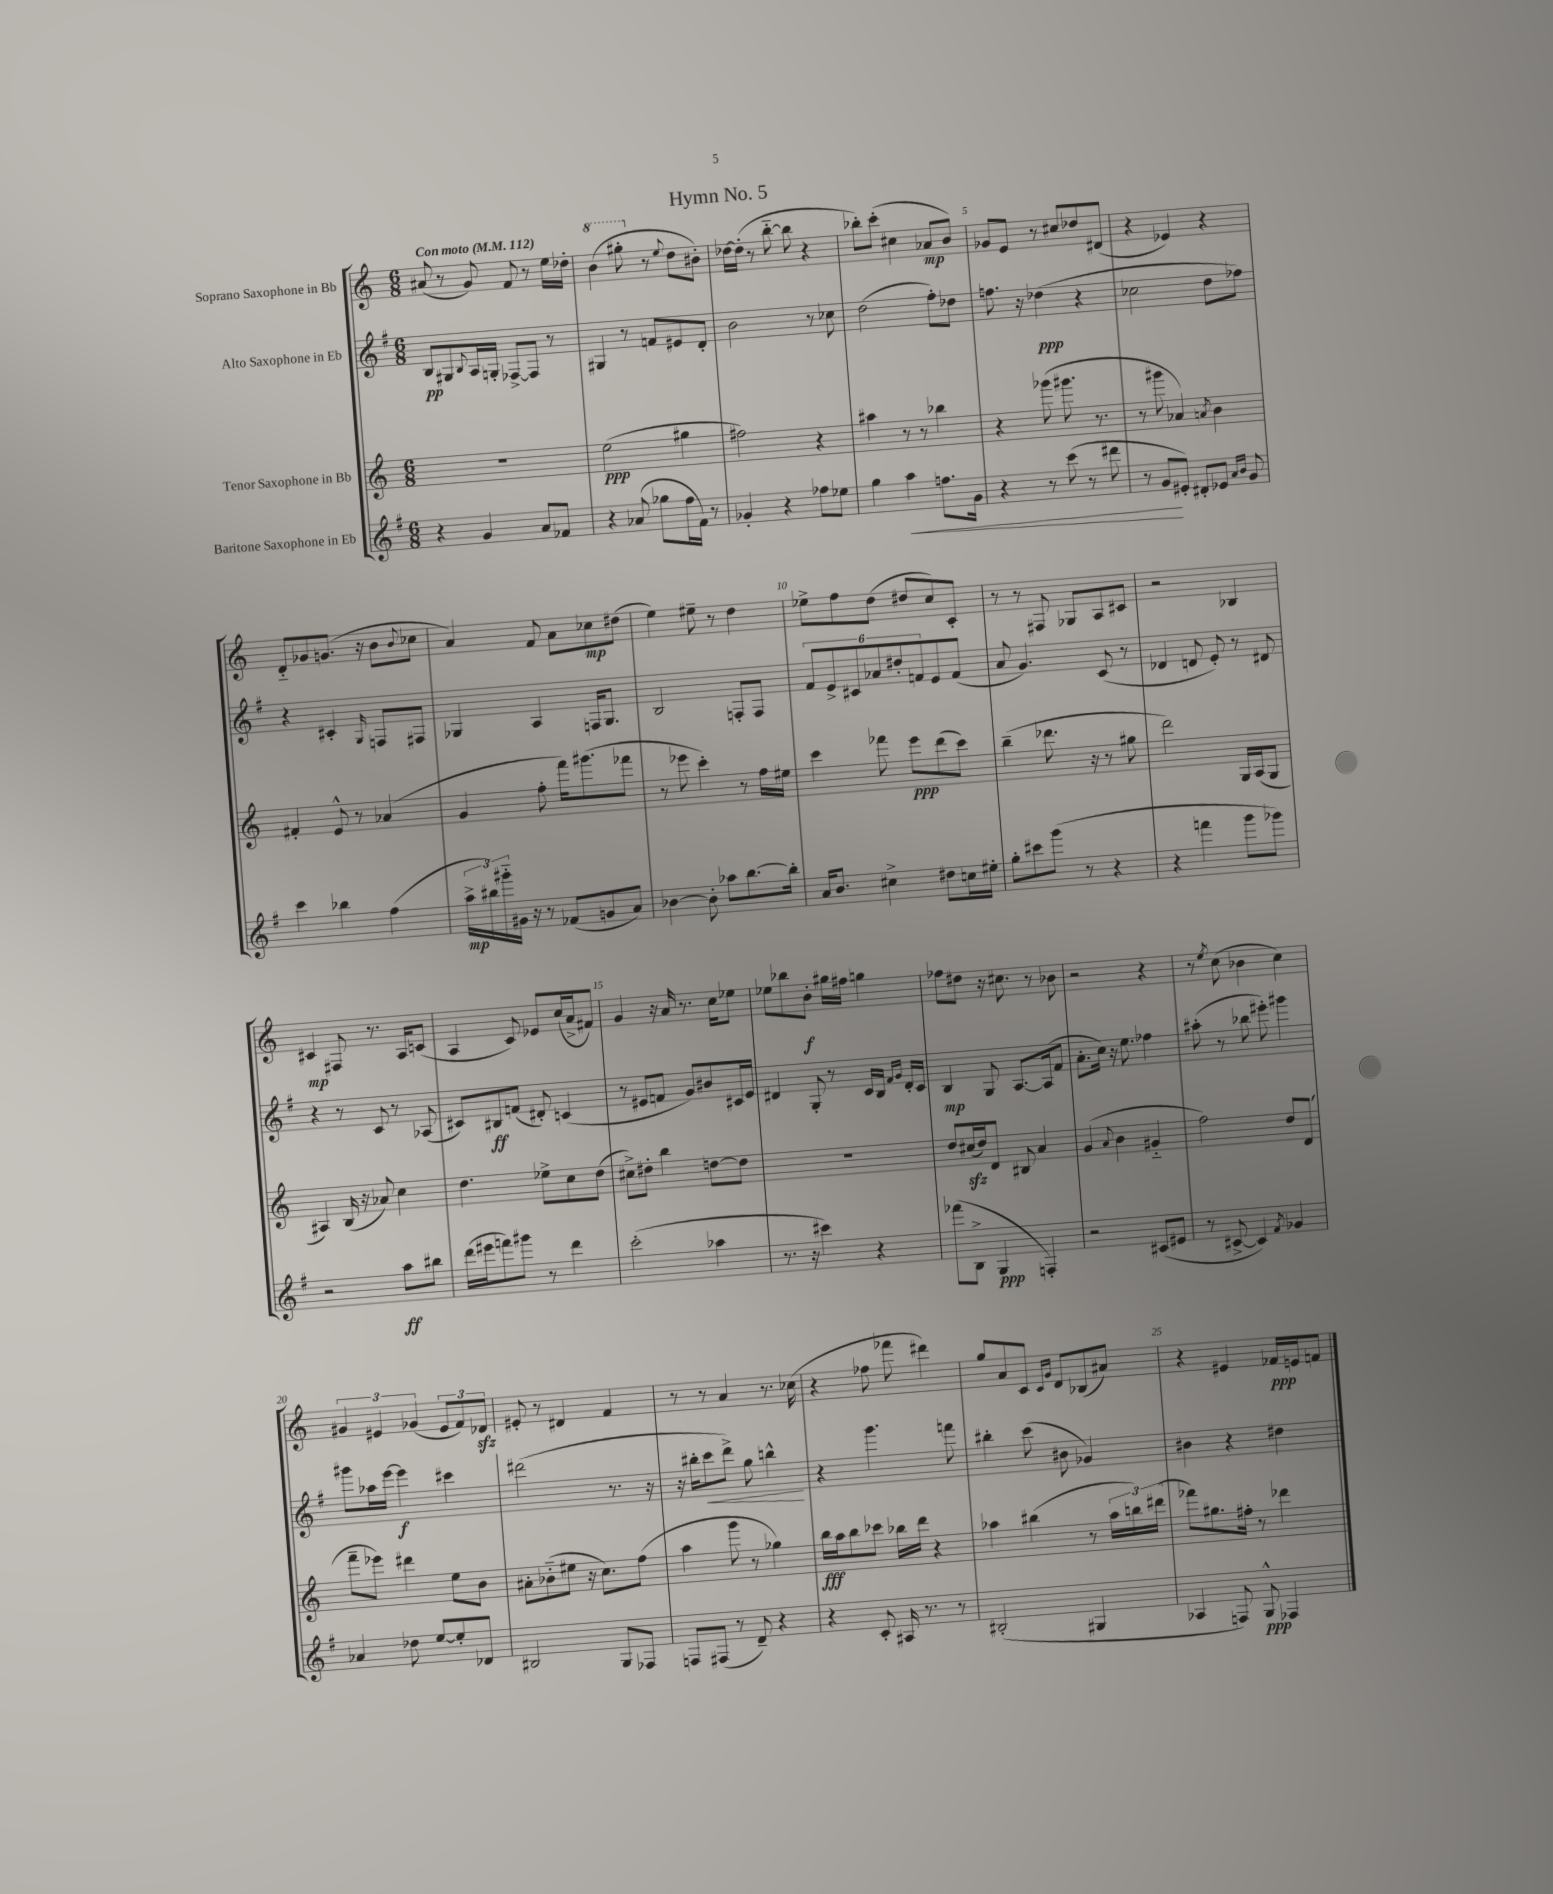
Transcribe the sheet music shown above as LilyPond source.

\header { title = "Hymn No. 5" }
<<
\new StaffGroup <<
\new Staff = "s0" \with { instrumentName = "Soprano Saxophone in Bb" } {
    \clef treble \key c \major \numericTimeSignature \time 6/8 \tempo "Con moto" 4 = 112
    ais'8( r8 g'8) f'8 r8 e''16 des''16-. |
    \ottava #1 b''4( gis'''8-. \ottava #0 r8 \appoggiatura { e''8 } d''8 bis'8-.) |
    des''16~ des''16-.( r8 b''8~-_ b''8 r4 |
    bes''8-.) c'''8-.( cis''4 aes'8\mp b'8) |
    ges'8 e'8 r8 cis''8 des''8 dis'8( |
    r4 ees'4) r4 |
    d'8-_ ges'8 g'8.( r16 b'8 \appoggiatura { b'8 } ces''8 |
    a'4) f'8 a'8 ces''8\mp dis''8( |
    e''4) eis''8-- r8 d''4 |
    ees''8-> f''8 d''8( dis''8 c''8) c'8-. |
    r8 r8 fis8 ges8 a8 cis'8 |
    r2 bes4 |
    cis'4\mp fis8 r8. a16 c'8( |
    a4 c'8) ees'8 c''16( a'16-> fis'8) |
    g'4 r16 a'16 r8. c''16 ees''8 |
    ees''8 bes''8 b'8-.\f gis''16 fis''16 g''4 |
    fes''8 dis''8 r16 cis''8. r8 bes'8 |
    r2 r4 |
    r8 \acciaccatura { e''8 } c''8( bes'4 c''4) |
    \tuplet 3/2 { gis'4 eis'4 ges'4( } \tuplet 3/2 { eis'8 f'8) des'8\sfz } |
    eis'8-. r8 dis'4 f'4 |
    r8 r8 a'4 r8. ces''16( |
    r4 fes''8 fes'''8 dis'''4) |
    g''8 a'8 c'8 \grace { c'16 g'16 } d'8 bes8( ais'8) |
    r4 eis'4 fes'16\ppp e'16 f'8 \bar "|." |
}
\new Staff = "s1" \with { instrumentName = "Alto Saxophone in Eb" } {
    \clef treble \key g \major \numericTimeSignature \time 6/8
    b8\pp gis8 \appoggiatura { b8 } a16 g16-. fes8~-> fes8 r8 |
    gis4 r8 f'8 eis'8 d'8-. |
    b'2 r8 ces''8 |
    d''2( fis''8-.) des''8 |
    f''8. r16 des''4\ppp( r4 |
    ces''2 d''8 fes''8) |
    r4 cis'4-. \grace { g16 } f8 fis8 |
    ges4 a4 f16 ges8. |
    b2 f8-. f8 |
    \tuplet 6/4 { fis'8 e'8-> cis'8 aes'8 dis''8-. f'8 } e'8 f'8( |
    a'8 g'4.) c'8( r8 |
    des'4 d'8 e'8-.) r8 dis'8 |
    r4 r8 c'8 r8 aes8( |
    cis'8) bis8\ff f'8( dis'8-.) c'4( |
    r8 eis'8 f'8 g'8) bis'8 cis'16 eis'16 |
    dis'4 g8-. r8 c'16 b16 \grace { fis'16 g'16 } dis'16-. c'16 |
    b4\mp g8 a8.~ a16( fis'8 |
    a'8.-. c''16) r16 e''8. fes''4 |
    ais''8-.( r8 bes''8 eis'''8-.) gis'''4 |
    gis'''8 aes''16 e'''16~ e'''4\f cis'''4 |
    dis'''2( r8. r16 |
    r16 bis''16-. c'''8\< d'''8->) g''8 b''4-^\! |
    r4 g'''4. f'''8 |
    bis''4-. c'''8( bis'8 ges'4) |
    bis'4 r4 dis''4 \bar "|." |
}
\new Staff = "s2" \with { instrumentName = "Tenor Saxophone in Bb" } {
    \clef treble \key c \major \numericTimeSignature \time 6/8
    R2. |
    e''2\ppp( gis''4 |
    fis''2) r4 |
    ais''4 r8 r8 bes''4 |
    r4 ges'''8( gis'''8. r8. |
    r8 gis'''8 aes'4) \acciaccatura { a'8 } b'4 |
    fis'4-. e'8-^ r8 aes'4( |
    g'4 f''8-. f'''16) gis'''8.( fes'''8 |
    r8 ees'''8 c'''4-.) r8 f''16 eis''16 |
    c'''4 fes'''8 e'''8\ppp d'''8( c'''8) |
    b''4--( des'''8. r16 r8 gis''8 |
    d'''2) g16 a16( g8 |
    ais4) b16( r16 aes'8) c''4 |
    d''4. ees''8-> c''8 d''8( |
    cis''8->) dis''8-. b''4 d''8~ d''8 |
    r2. |
    d''8 cis''16\sfz( d''16) d'8 bis8 a'4 |
    g'4( \appoggiatura { a'8 } b'4 gis'4-_ |
    f''2) d''8 d'8( |
    f'''8-- ees'''8) dis'''4 e''8 b'8 |
    ais'8-. bes'8-_( eis''8 r16 c''8.) f''8( |
    a''4 g'''8 r8 ges''4) |
    b''16\fff a''16 b''8 ces'''8 bes''16 d'''16 r4 |
    aes''4 bis''4( r8 \tuplet 3/2 { aes''16 b''16) dis'''16( } |
    fes'''8) gis''8. fis''16-. r8 des'''4 \bar "|." |
}
\new Staff = "s3" \with { instrumentName = "Baritone Saxophone in Eb" } {
    \clef treble \key g \major \numericTimeSignature \time 6/8
    r4 g'4 a'8 fes'8 |
    r4 aes'8( ges''8 fis''16 fis'16) r8 |
    ges'4-. r4 fes''8 ees''8 |
    g''4 a''4\< f''8. g'16 |
    r4 r8 c'''8( r8 dis'''8 |
    r8 g'8\! eis'8-.) dis'8-. ees'8 \grace { a'16 b'16 } g'8 |
    c'''4 bes''4 fis''4( |
    \tuplet 3/2 { a''16->\mp bis''16) gis'''16-_ } gis'16 r16 r8 fes'8( g'8 a'8) |
    bes'4~ bes'8-. aes''8 b''8.~ b''16-. |
    a'16 b'8. cis''4-> dis''8 c''16 eis''16-. |
    g''8-. cis'''8 g'''8( r8 r4 |
    r4 f'''4 g'''8 ges'''8) |
    r2 a''8\ff bis''8 |
    d'''16( eis'''16 f'''8) gis'''8 r8 d'''4 |
    c'''2-.( aes''4 |
    r8. r16 cis'''4) r4 |
    fes'''8( b8-> g4\ppp f4-.) |
    r2 cis'8( eis'8 |
    r8 cis'8~-> cis'4) \acciaccatura { fis'8 } ges'4 |
    aes'4 des''8 e''8~ e''8-. des'8 |
    bis2 g8 fes8 |
    f8 fis8( r8 d'8--) r4 |
    r4 c'8-. ais16 r8. r8 |
    bis2-.( gis4 |
    aes4 f8) g8-^\ppp fes4 \bar "|." |
}
>>
>>
\layout { \context { \Score \override BarNumber.break-visibility = ##(#f #t #t) barNumberVisibility = #(every-nth-bar-number-visible 5) } }
